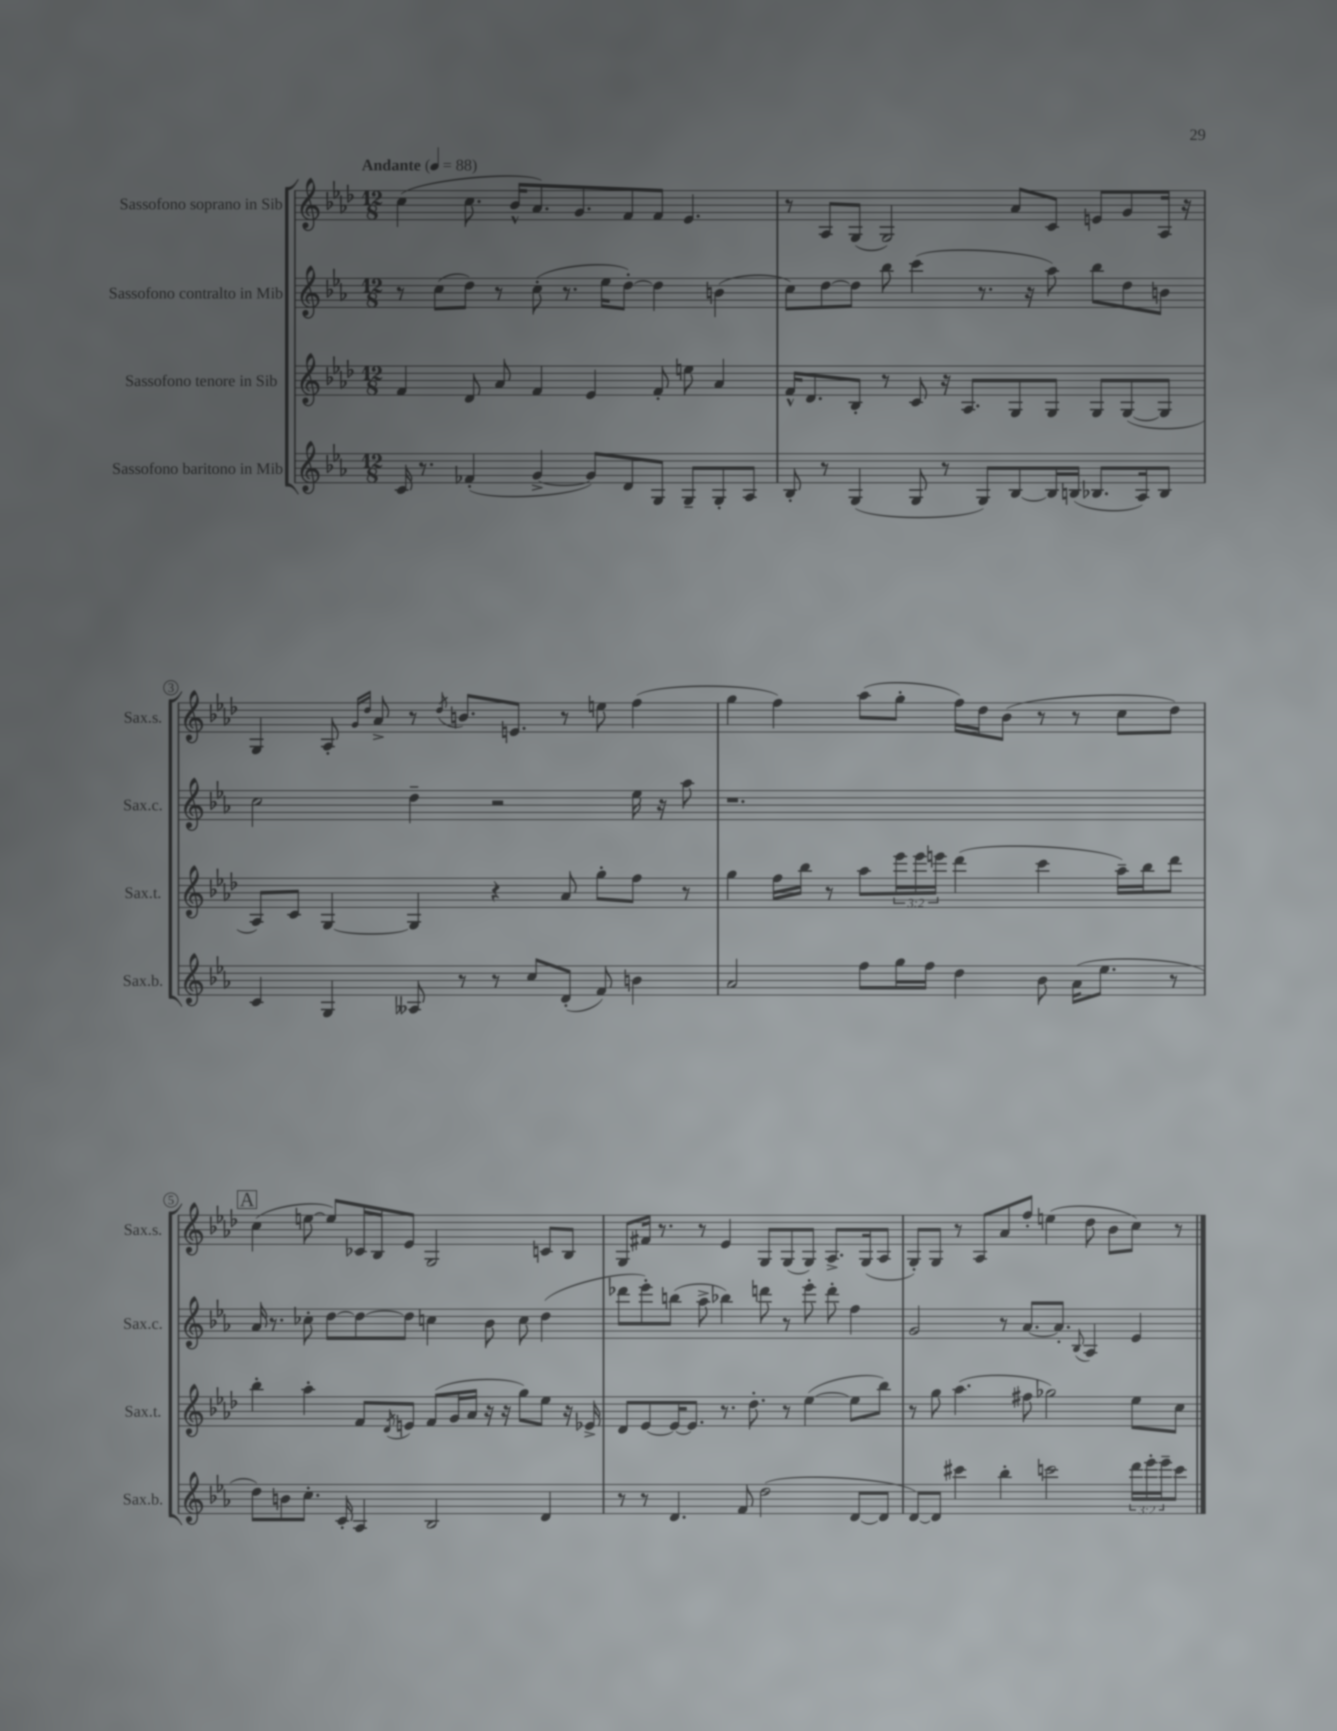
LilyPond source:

<<
\new StaffGroup <<
\new Staff = "s0" \with { instrumentName = "Sassofono soprano in Sib" shortInstrumentName = "Sax.s." } {
    \clef treble \key aes \major \numericTimeSignature \time 12/8 \tempo "Andante" 4 = 88
    c''4( c''8. bes'16-^ aes'8.) g'8. f'8 f'8 ees'4. |
    r8 aes8 g8( g2) aes'8 c'8 e'8 g'8 aes16 r16 |
    g4 aes8-. \grace { g'16 des''16 } aes'8-> r8 \acciaccatura { des''8 } b'8. e'8. r8 e''8 f''4( |
    g''4 f''4) aes''8( g''8-. f''16) des''16 bes'8( r8 r8 c''8 des''8) |
    \mark \markup { \box "A" } c''4( e''8~ e''8) ces'16 bes16 ees'8 g2 c'8 bes8 |
    g8 fis'16 r8. r8 ees'4 g8 g8( g8) aes8.-> g16( aes8 |
    g8-.) g8 r8 aes8 aes'8 f''8-. e''4( des''8 bes'8 c''8) r8 \bar "|." |
}
\new Staff = "s1" \with { instrumentName = "Sassofono contralto in Mib" shortInstrumentName = "Sax.c." } {
    \clef treble \key ees \major \numericTimeSignature \time 12/8
    r8 c''8( d''8) r8 c''8-.( r8. ees''16 d''8~-.) d''4 b'4( |
    c''8) d''8~ d''8 bes''8 c'''4( r8. r16 aes''8) bes''8 d''8 b'8 |
    c''2 d''4-- r2 ees''16 r16 aes''8 |
    r1. |
    \mark \markup { \box "A" } aes'16 r8. ces''8-. d''8~ d''8~ d''8 c''4 bes'8 c''8 d''4( |
    des'''8 ees'''8-.) b''8( aes''8-> bes''4) d'''8 r8 ees'''8-. d'''8-. f''4 |
    g'2 r8 aes'8.~ aes'8.-. \appoggiatura { bes8 } aes4 ees'4 \bar "|." |
}
\new Staff = "s2" \with { instrumentName = "Sassofono tenore in Sib" shortInstrumentName = "Sax.t." } {
    \clef treble \key aes \major \numericTimeSignature \time 12/8 \override Staff.TupletNumber.text = #tuplet-number::calc-fraction-text
    f'4 des'8 aes'8 f'4 ees'4 f'8-. e''8 aes'4 |
    f'16-^ des'8. bes8-. r8 c'8 r16 aes8. g8 g8 g8 g8~( g8 |
    aes8) c'8 g4~ g4 r4 aes'8 g''8-. f''8 r8 |
    g''4 f''16 bes''16 r8 aes''8 \tuplet 3/2 { ees'''16 ees'''16 e'''16 } des'''4( c'''4 aes''16--) bes''16 des'''8 |
    \mark \markup { \box "A" } bes''4-. aes''4-. f'8 \acciaccatura { des'8 } e'8 f'8( g'16 aes'16 r16 r16 g''8) ees''8 r16 ees'16-> |
    des'8 ees'8~ ees'16~ ees'8. r8. des''8.-. r8 ees''4~( ees''8 bes''8) |
    r8 g''8 aes''4.( fis''8 ges''2) ees''8 c''8 \bar "|." |
}
\new Staff = "s3" \with { instrumentName = "Sassofono baritono in Mib" shortInstrumentName = "Sax.b." } {
    \clef treble \key ees \major \numericTimeSignature \time 12/8 \override Staff.TupletNumber.text = #tuplet-number::calc-fraction-text
    c'16 r8. fes'4-.( g'4~-> g'8) d'8 g8 g8-- g8-. aes8 |
    bes8-. r8 g4( g8 r8 g8) bes8~ bes16 b16( bes8. aes16) bes8 |
    c'4 g4 aeses8 r8 r8 c''8 d'8-.( f'8) b'4 |
    aes'2 f''8 g''16 f''16 d''4 bes'8 aes'16( ees''8. r8 |
    \mark \markup { \box "A" } d''8) b'8 c''8.-. c'16-. aes4 bes2 d'4 |
    r8 r8 d'4. f'8 d''2( d'8~ d'8 |
    d'8~) d'8 cis'''4 bes''4-. c'''2 \tuplet 3/2 { d'''16 ees'''16-. ees'''16-- } c'''8 \bar "|." |
}
>>
>>
\layout { \context { \Score \override BarNumber.stencil = #(make-stencil-circler 0.1 0.3 ly:text-interface::print) } }
